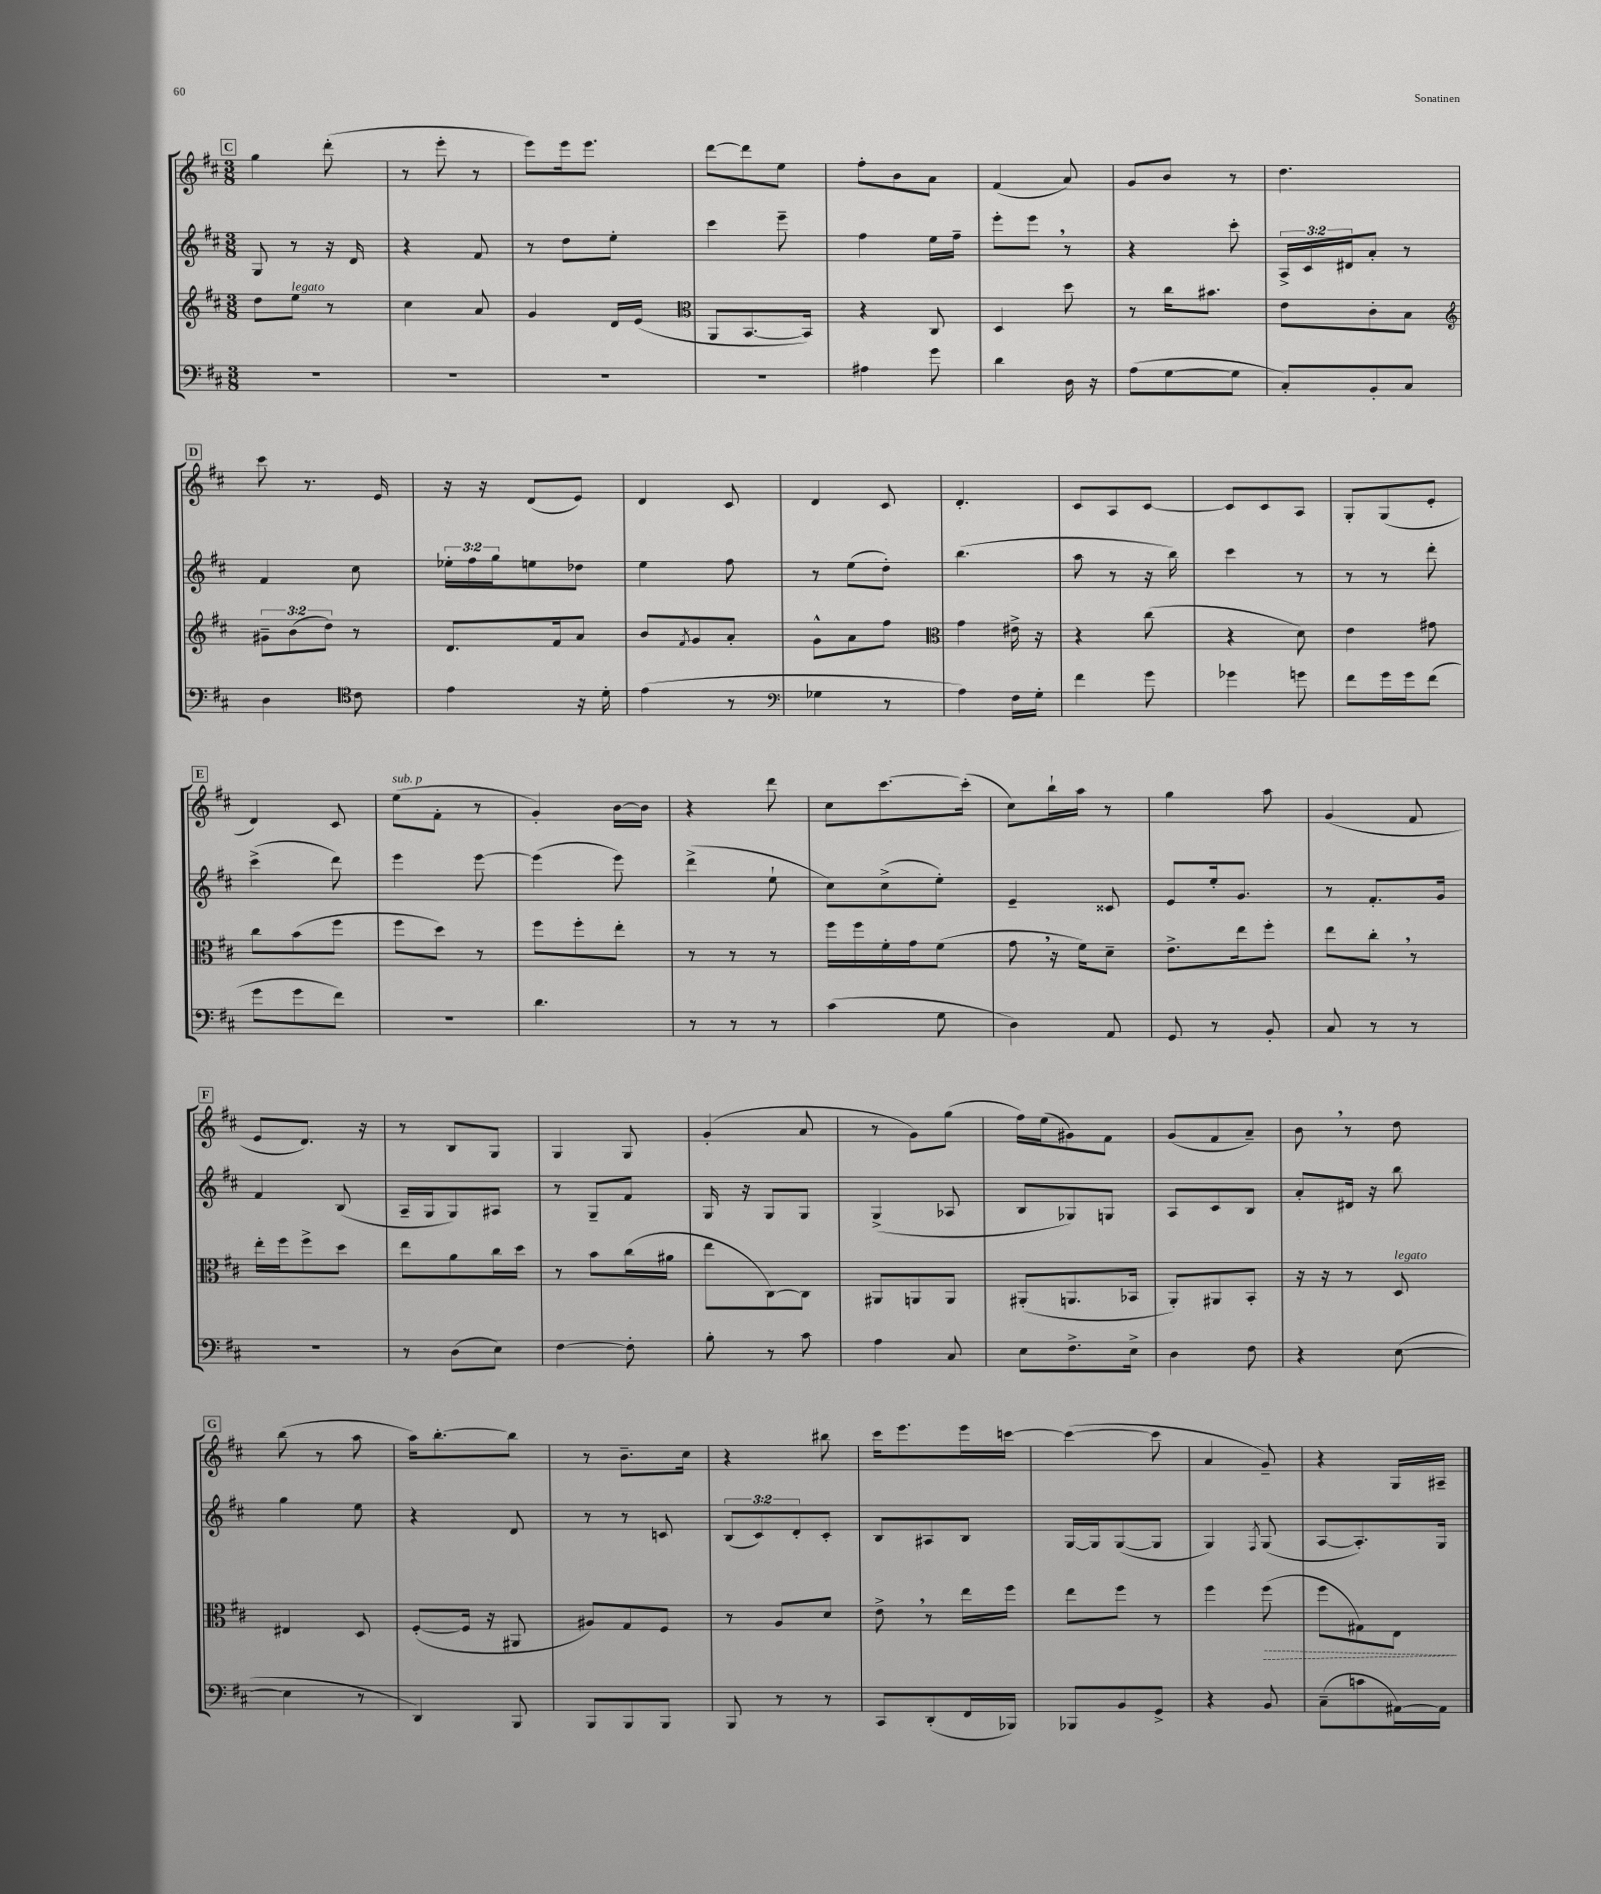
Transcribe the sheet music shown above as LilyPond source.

<<
\new StaffGroup <<
\new Staff = "s0" {
    \clef treble \key d \major \numericTimeSignature \time 3/8
    \mark \markup { \box "C" } g''4 d'''8-.( |
    r8 e'''8-. r8 |
    e'''8) e'''16 e'''8. |
    d'''8~ d'''8 e''8 |
    fis''8-. b'8 a'8 |
    fis'4( a'8) |
    g'8 b'8 r8 |
    d''4. |
    \mark \markup { \box "D" } cis'''8 r8. e'16 |
    r16 r16 d'8( e'8) |
    d'4 cis'8 |
    d'4 cis'8 |
    d'4.-. |
    cis'8 a8 cis'8~ |
    cis'8 cis'8 a8 |
    g8-. g8( e'8-. |
    \mark \markup { \box "E" } d'4) cis'8 |
    e''8^\markup { \italic "sub. p" }( fis'8-. r8 |
    g'4-.) b'16~ b'16 |
    r4 d'''8 |
    cis''8 cis'''8.~ cis'''16-.( |
    cis''8) b''16-! a''16 r8 |
    g''4 a''8 |
    g'4( fis'8 |
    \mark \markup { \box "F" } e'8 d'8.) r16 |
    r8 b8 g8 |
    g4 g8 |
    g'4-.( a'8 |
    r8 g'8) g''8( |
    fis''16) e''16( gis'8) fis'8 |
    g'8( fis'8 a'8--) |
    b'8 \breathe r8 d''8 |
    \mark \markup { \box "G" } b''8( r8 a''8 |
    a''16) b''8.~-. b''8 |
    r8 b'8.-- cis''16 |
    r4 bis''8 |
    cis'''16 e'''8. e'''16 c'''16~ |
    c'''4~( c'''8 |
    a'4 g'8--) |
    r4 g16 ais16-- \bar "|." |
}
\new Staff = "s1" {
    \clef treble \key d \major \numericTimeSignature \time 3/8 \override Staff.TupletNumber.text = #tuplet-number::calc-fraction-text
    \mark \markup { \box "C" } g8 r8 r16 d'16 |
    r4 fis'8 |
    r8 d''8 e''8-. |
    cis'''4 e'''8-- |
    fis''4 e''16 fis''16-- |
    e'''8-. e'''8 \breathe r8 |
    r4 cis'''8-. |
    \tuplet 3/2 { a16-> cis'16 dis'16 } a'8-. r8 |
    \mark \markup { \box "D" } fis'4 cis''8 |
    \tuplet 3/2 { ees''16-. fis''16 g''16 } e''8 des''8 |
    e''4 fis''8 |
    r8 e''8( d''8-.) |
    b''4.( |
    a''8 r8 r16 b''16) |
    cis'''4 r8 |
    r8 r8 d'''8-. |
    \mark \markup { \box "E" } cis'''4->( d'''8) |
    e'''4 e'''8~ |
    e'''4( e'''8) |
    d'''4->( e''8-! |
    cis''8) cis''8->( e''8-.) |
    e'4-- cisis'8 |
    e'8 e''16-. g'8. |
    r8 fis'8.-. g'16 |
    \mark \markup { \box "F" } fis'4 b8( |
    a16-- g16 g8) ais8 |
    r8 g8-- fis'8 |
    g16 r16 g8 g8 |
    g4->( aes8 |
    b8 ges8) g8 |
    a8 cis'8 b8 |
    a'8-. dis'16 r16 b''8 |
    \mark \markup { \box "G" } g''4 e''8 |
    r4 d'8 |
    r8 r8 c'8 |
    \tuplet 3/2 { b8( cis'8) d'8-. } cis'8-. |
    b8 ais8 b8 |
    g16~ g16 g8~( g8 |
    g4) \acciaccatura { fis8 } g8( |
    a8~ a8.-.) g16 \bar "|." |
}
\new Staff = "s2" {
    \clef treble \key d \major \numericTimeSignature \time 3/8 \override Staff.TupletNumber.text = #tuplet-number::calc-fraction-text
    \mark \markup { \box "C" } d''8 e''8^\markup { \italic "legato" } r8 |
    cis''4 a'8 |
    g'4 d'16 e'16( |
    \clef alto a,8 b,8.~ b,16) |
    r4 cis8 |
    d4 d''8 |
    r8 cis''16 bis'8. |
    e'8 cis'8-. b8 |
    \mark \markup { \box "D" } \clef treble \tuplet 3/2 { gis'8-- b'8( d''8) } r8 |
    d'8. fis'16 a'8 |
    b'8 \acciaccatura { fis'8 } g'8 a'8-. |
    g'8-^ a'8 fis''8 |
    \clef alto g'4 eis'16-> r16 |
    r4 cis''8( |
    r4 d'8) |
    e'4 gis'8 |
    \mark \markup { \box "E" } cis''8 b'8( fis''8 |
    fis''8 d''8) r8 |
    fis''8 fis''8-. e''8-. |
    r8 r8 r8 |
    fis''16 fis''16 fis'16-. g'16 fis'8( |
    g'8 \breathe r16 fis'16) d'8-- |
    e'8.-> e''16 fis''8-. |
    e''8 cis''8-. \breathe r8 |
    \mark \markup { \box "F" } e''16-. fis''16 fis''8-> d''8 |
    e''8 a'8 cis''16 d''16 |
    r8 b'8 cis''16( ais'16 |
    e''8 cis8~) cis8 |
    ais,8 a,8 a,8 |
    ais,8-.( a,8. bes,16 |
    a,8-.) ais,8 b,8-. |
    r16 r16 r8 d8^\markup { \italic "legato" } |
    \mark \markup { \box "G" } eis4 d8 |
    fis8~-.( fis16 r16 ais,8 |
    ais8) g8 fis8 |
    r8 a8 d'8 |
    e'8-> \breathe r8 e''16 fis''16 |
    e''8 fis''8 r8 |
    fis''4 \once \override Hairpin.style = #'dashed-line fis''8\>( |
    fis''8 gis8) e8\! \bar "|." |
}
\new Staff = "s3" {
    \clef bass \key d \major \numericTimeSignature \time 3/8
    \mark \markup { \box "C" } R4. |
    R4. |
    R4. |
    R4. |
    ais4 g'8 |
    d'4 d16 r16 |
    a8( g8~ g8 |
    cis8-.) b,8-. cis8 |
    \mark \markup { \box "D" } d4 \clef tenor cis'8 |
    e'4 r16 d'16-. |
    e'4( r8 |
    \clef bass ges4 r8 |
    a4) fis16 g16-. |
    fis'4 g'8 |
    ges'4 g'8 |
    fis'8 g'16 g'16 fis'8( |
    \mark \markup { \box "E" } g'8 g'8 fis'8) |
    R4. |
    d'4. |
    r8 r8 r8 |
    cis'4( g8 |
    d4) a,8 |
    g,8 r8 b,8-. |
    cis8 r8 r8 |
    \mark \markup { \box "F" } R4. |
    r8 d8( e8) |
    fis4~ fis8-. |
    b8-. r8 cis'8 |
    a4 cis8 |
    e8 fis8.-> e16-> |
    d4 fis8 |
    r4 e8~( |
    \mark \markup { \box "G" } e4 r8 |
    d,4) b,,8 |
    b,,8 b,,8 b,,8 |
    b,,8 r8 r8 |
    cis,8 d,8-.( fis,16 bes,,16) |
    bes,,8 b,8 g,8-> |
    r4 b,8 |
    cis8--( c'8 ais,16~) ais,16 \bar "|." |
}
>>
>>
